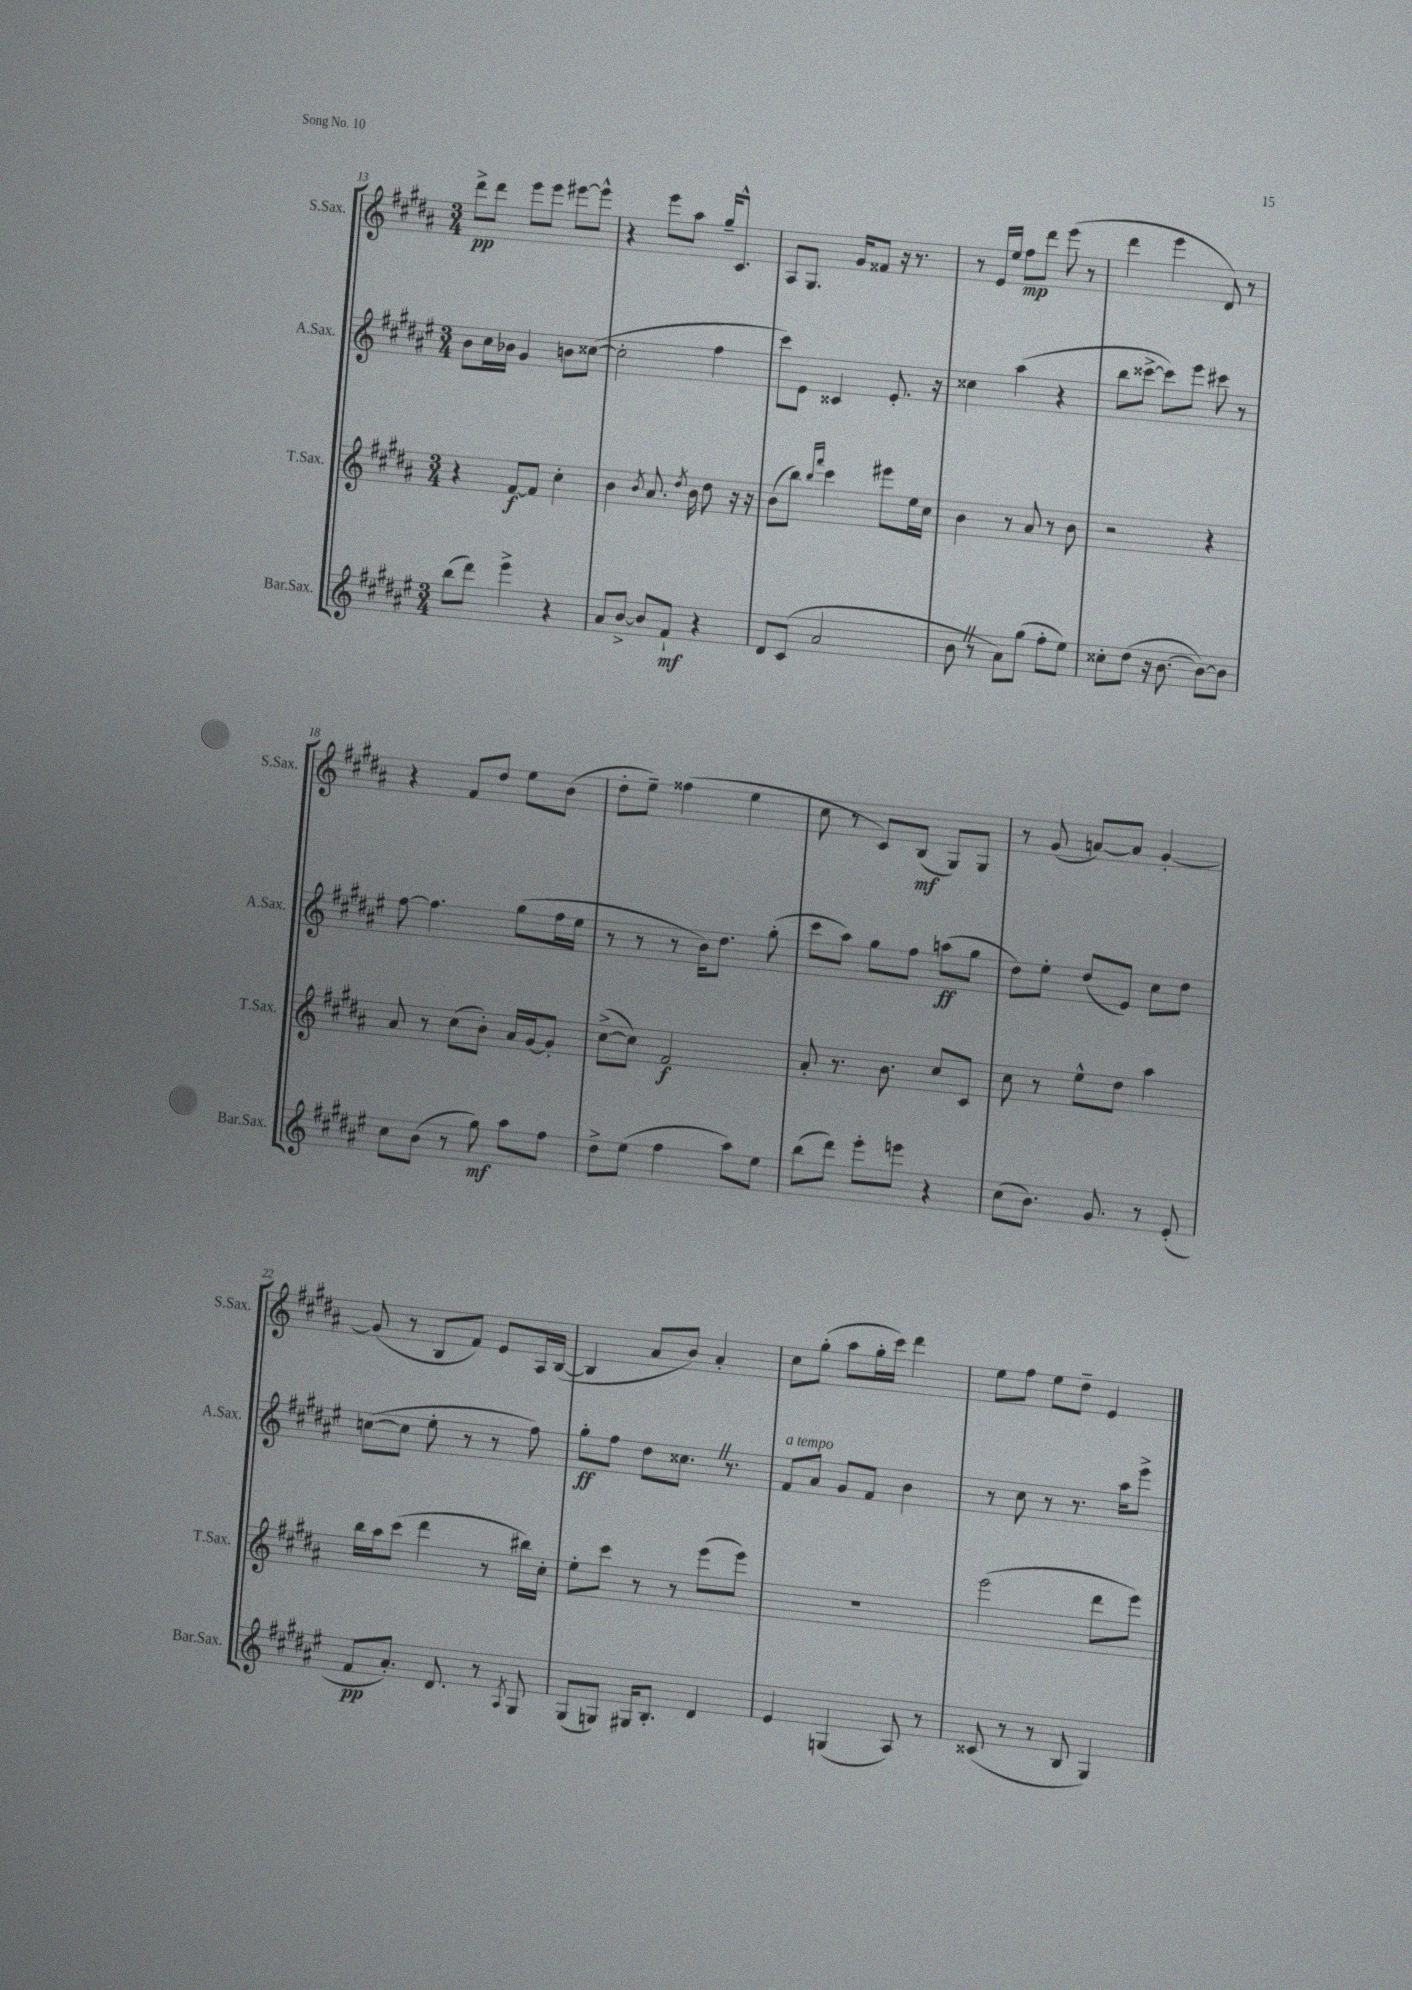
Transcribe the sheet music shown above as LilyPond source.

<<
\new StaffGroup <<
\new Staff = "s0" \with { instrumentName = "S.Sax." shortInstrumentName = "S.Sax." } {
    \clef treble \key b \major \numericTimeSignature \time 3/4
    \autoBeamOff dis'''8[->\pp dis'''8] e'''8[ e'''8] eis'''8[~ eis'''8]-^ |
    r4 e'''8[ ais''8] gis''16[-- cis'8.]-^ |
    ais8[ gis8.] gis'16[ fisis'8] r16 r8. |
    r8 e'16[ e''16] fis''8[\mp dis'''8] e'''8( r8 |
    dis'''4 e'''4 dis'8) r8 |
    r4 fis'8[ dis''8] e''8[ b'8]( |
    dis''8[-. e''8]--) fisis''4( e''4 |
    cis''8 r8 cis'8[) b8]\mf( gis8[) gis8] |
    r8 gis'8( a'8[~) a'8] gis'4~-. |
    gis'8( r8 b8[ fis'8]) e'8[ ais16 b16]~( |
    b4 ais'8[ b'8]) ais'4-. |
    cis''8[ gis''8]-.( ais''8[ gis''16-. cis'''16]) dis'''4 |
    e''8[ fis''8] e''8[ dis''8]-- e'4 \bar "|." |
}
\new Staff = "s1" \with { instrumentName = "A.Sax." shortInstrumentName = "A.Sax." } {
    \clef treble \key fis \major \numericTimeSignature \time 3/4
    \autoBeamOff b'8[ cis''16 bes'16] gis'4 b'8[ cisis''8]~( |
    cisis''2-. fis''4 |
    cis'''8[) eis'8] cisis'4 eis'8.-. r16 |
    cisis''4 ais''4( r4 |
    b''8[ cisis'''8]~-> cisis'''8[) eis'''8] cis'''8 r8 |
    fis''8~ fis''4. gis''8[( fis''16 eis''16] |
    r8 r8 r8 b'16[) dis''8.] gis''8-.( |
    cis'''8[ ais''8]) gis''8[ fis''8] a''8[\ff( gis''8] |
    dis''8[) eis''8]-. dis''8[( eis'8]) cis''8[ dis''8] |
    c''8[~( c''8] eis''8-. r8 r8 fis''8) |
    gis''8[-.\ff fis''8] dis''8[ cisis''8.] \once \override BreathingSign.text = \markup { \musicglyph "scripts.caesura.straight" } \breathe r8. |
    fis'8[^\markup { \italic "a tempo" } ais'8] gis'8[ fis'8] b'4 |
    r8 cis''8 r8 r8. ais''16[ eis'''8]-> \bar "|." |
}
\new Staff = "s2" \with { instrumentName = "T.Sax." shortInstrumentName = "T.Sax." } {
    \clef treble \key b \major \numericTimeSignature \time 3/4
    \autoBeamOff r4 fis'8[~\f fis'8] cis''4-. |
    b'4 \acciaccatura { b'8 } ais'8. \acciaccatura { dis''8 } b'16 dis''8 r16 r16 |
    b'8[( b''8]) \grace { b''16[ fis'''16] } cis'''4 eis'''8[ e''16 cis''16] |
    b'4 r8 ais'8 r8 b'8 |
    r2 r4 |
    ais'8 r8 cis''8[( b'8]-.) ais'16[ gis'16~ gis'8]-. |
    cis''8[~->( cis''8]) fis'2\f |
    ais'8-. r8. b'8. cis''8[ cis'8] |
    cis''8 r8 e''8[-^ dis''8] ais''4 |
    b''16[ ais''16 cis'''8]( dis'''4 r8 bis''16[) cis''16]-. |
    e''8[-. cis'''8] r8 r8 e'''8[( e'''8]) |
    R2. |
    e'''2( dis'''8[ e'''8]) \bar "|." |
}
\new Staff = "s3" \with { instrumentName = "Bar.Sax." shortInstrumentName = "Bar.Sax." } {
    \clef treble \key fis \major \numericTimeSignature \time 3/4
    \autoBeamOff b''8[( dis'''8]) eis'''4-> r4 |
    ais'8[ b'8]~-> b'8[ fis'8]-!\mf r4 |
    dis'8[ cis'8]( ais'2 |
    b'8 \once \override BreathingSign.text = \markup { \musicglyph "scripts.caesura.straight" } \breathe r8 ais'8[) gis''8]( fis''8[-. eis''8]) |
    cisis''8[-. dis''8]( r16 b'8.~ b'8[~) b'8] |
    cis''8[ b'8]( r8 gis''8\mf) ais''8[ fis''8] |
    dis''8[-> eis''8]( fis''4 ais''8[) eis''8] |
    b''8[( dis'''8]) eis'''8[-. e'''8] r4 |
    cis''8[( b'8.]) gis'8. r8 eis'8-.( |
    fis'8[\pp ais'8.]-.) dis'8. r8 \acciaccatura { ais8 } gis8 |
    gis8[( g8]) gis16[ b8.]-. dis'4 |
    eis'4 g4( ais8) r8 |
    cisis'8( r8 r8 b8 gis4) \bar "|." |
}
>>
>>
\layout { \context { \Score currentBarNumber = #13 } }
